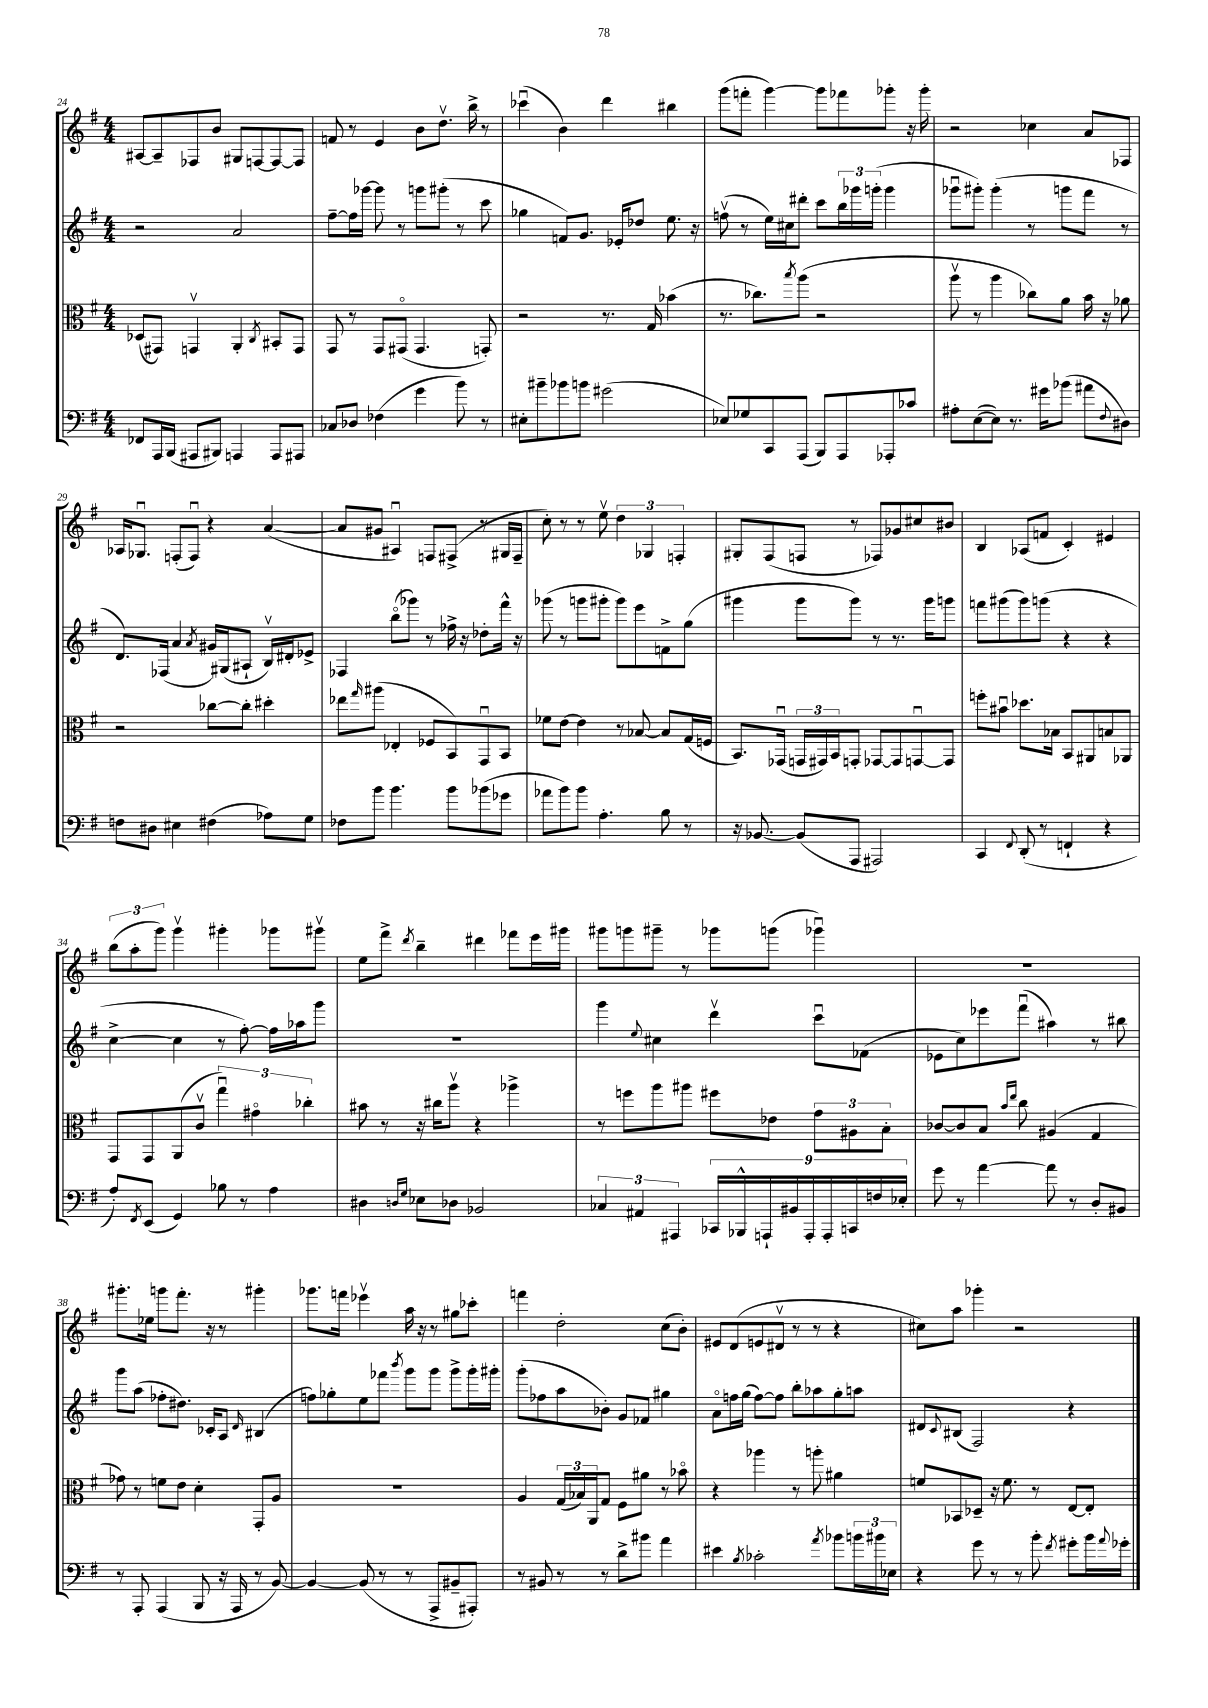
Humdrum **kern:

**kern	**kern	**kern	**kern
*staff4	*staff3	*staff2	*staff1
*clefF4	*clefC3	*clefG2	*clefG2
*k[f#]	*k[f#]	*k[f#]	*k[f#]
*M4/4	*M4/4	*M4/4	*M4/4
8FF-/L	(8D-/L	2r	[8A#/L
16AAA/L	8GG#/J)	.	8A#~/]
(16BBB/JJ	.	.	.
8AAA#/L	4GGv/	.	8F-/
8BBB#/J)	.	.	8b/J
4AAA/	4AA'/	2a/	8G#/L
.	.	.	[8F/
.	8qC/	.	.
8AAA/L	8BB#'/L	.	8F/_
8AAA#/J	8GG/J	.	8F/]J
=	=	=	=
8C-/L	8GG/	[8ff#~\L	8f/
8D-/J	8r	16ff#\]L	8r
.	.	[16ggg-\JJ	.
(4F-\	8GG/L	8ggg-\]	4e/
.	(8GG#o/J	8r	.
4g\	4.GG#/	8ggg\L	8b\L
.	.	(8ggg#'\J	8.ddv\J
8b\)	.	8r	.
.	.	.	16bb^\
8r	8GG'/)	8ccc\	8r
=	=	=	=
8E#'\L	2r	4gg-\	(4ccc-u\
8b#~\	.	.	.
8b-\	.	8f/L)	4b\)
8b\J	.	8.g/J	.
(2g#\	8.r	.	4ddd\
.	.	16e-'/LK	.
.	.	8dd-/J	.
.	16G/	.	.
.	(4b-\	8.ee\	4bb#\
.	.	16r	.
=	=	=	=
8E-/L)	8.r	(8ffv\	(8ggg\L
8G-/	.	8r	8fff'\J
.	8.cc-\L)	.	.
8CC/	.	16ee\LL)	[4ggg\)
.	.	16cc#\J	.
.	8qbb/	.	.
(8AAA/J	(8aa\J	8ddd#'\J	.
8BBB/L)	2r	8ccc\L	8ggg\]L
8AAA/	.	24bb\L	8fff-\
.	.	24ggg-\	.
.	.	(24ggg'\JJ	.
8AAA-'/	.	4ggg\	8ggg-'\J
8c-/J	.	.	16r
.	.	.	16ggg-'\
=	=	=	=
8A#'\L	8aav\	8ggg-u\L	2r
([8E\	8r	8ggg#'\J)	.
8E\]J)	4aa\	(4ggg#'\	.
8.r	.	.	.
.	8cc-\L)	8r	4cc-\
16g#\LK	.	.	.
(8b-\J	8a\J	8ggg\L	.
8a#\L	16b\	8fff#\J	8a/L
.	16r	.	.
8qqF#/	.	.	.
8D#\J)	8a-\	8r	8F-/J
=	=	=	=
8F\L	2r	8.d/L)	16A-/LK
.	.	.	8.G-u/J
8D#\J	.	.	.
.	.	(16F-/Jk	.
4E#\	.	4a/	(8F'/L
.	.	.	8Fu/J)
.	.	8qa/	.
(4F#\	[8cc-\L	16g#/LL)	4r
.	.	(16G#/J	.
.	8cc-'\]J	8A#`/J	.
8A-\L)	4dd#'\	16Bv/LL)	([4a/
.	.	16d#'/J	.
8G\J	.	8e-^/J	.
=	=	=	=
8F-\L	8ee-\L	4F-/	8a/]L
.	16qqgg/	.	.
8b\J	(8aa#\J	.	8g#/J
4.b\	4E-'/	(8bbo\L	4A#u/)
.	.	8ggg-\J)	.
.	8F-/L	8r	8F/L
8b\L	8BB/)	16ff-^\	(8F#^/J
.	.	16r	.
(8b-\	8GGu/	8dd-'\L	8r
8g-\J	8BB/J	16fff#^^\Jk	16G#/LL
.	.	16r	16F#~/JJ
=	=	=	=
8a-\L	8f-\L	(8ggg-\	8cc'\)
8b\)	[8e\J	8r	8r
8b\J	4e\]	8ggg\L	8r
4.A'\	.	8ggg#'\J	8eev\
.	8r	8ggg#\L)	6dd\
.	[8B-/	8eee\	.
.	.	.	6G-/
8B\	8B-/]L	8f^\	.
.	.	.	6F'/
8r	(16G/L	(8gg\J	.
.	16F/JJ	.	.
=	=	=	=
16r	8.BB/L)	4ggg#\	8G#'/L
[8.BB-/	.	.	.
.	.	.	(8F#/
.	(16GG-u/Jk	.	.
(8BB-/]L	24GG/LL	8ggg#\L	8F/J
.	24GG#/)	.	.
.	24BB/J	.	.
8AAA/J	8GG'/J	8ggg#\J)	8r
2AAA#/)	[8GG-/L	8r	8F-/L)
.	8GG-/]	8.r	8g-/
.	[8GGu/	.	8cc#/
.	.	16ggg#\LK	.
.	8GG/]J	8ggg\J	8b#/J
=	=	=	=
4CC/	8ff'\L	8fff\L	4B/
.	8b#u\J	(8ggg#\	.
8qqFF#/	.	.	.
(8DD'/	8.dd-\L	8ggg#\)	(8A-/L
8r	.	(8ggg\J	8f/J
.	16B-\Jk	.	.
4FF`/	8BB/L	4r	4c'/)
.	8AA#/	.	.
4r	8B/	4r	4e#/
.	8AA-/J	.	.
=	=	=	=
8A'/L)	8GG/L	[4cc^\	(12bb\L
.	.	.	12aa'\
8qFF#/	.	.	.
(8EE/J	8GG/	.	.
.	.	.	12ggg\J)
4GG/)	(8AA/	4cc\]	4gggv\
.	8cv/J	.	.
8B-\	6ggu\)	8r	4ggg#'\
8r	.	[8ff#'\)	.
.	6g#o\	.	.
4A\	.	16ff#\]LL	8ggg-\L
.	.	16aa-\J	.
.	6cc-'\	.	.
.	.	8ggg\J	8ggg#v\J
=	=	=	=
4D#\	8b#\	1r	8ee\L
.	8r	.	8fff#^\J
16qqD/LL	.	.	.
16qqG/JJ	.	.	8qddd/
8E-\L	16r	.	4bb~\
.	16cc#\LK	.	.
8D-\J	8aav\J	.	.
2BB-/	4r	.	4ddd#\
.	4aa-^\	.	8fff-\L
.	.	.	16eee\L
.	.	.	16ggg#\JJ
=	=	=	=
6C-/	8r	4ggg\	8ggg#\L
.	8ff\L	.	8ggg\
6AA#/	.	.	.
.	.	8qqee/	.
.	8aa\	4cc#\	8ggg#~\J
6AAA#/	.	.	.
.	8aa#\J	.	8r
18CC-/LL	8ff#\L	4dddv\	8ggg-\L
18BBB-^^/	.	.	.
18AAA`/	.	.	.
.	8e-\J	.	(8ggg\J
18BB#/	.	.	.
18AAA'/	.	.	.
.	12g\L	8cccu\L	4ggg-u\)
18AAA'/	.	.	.
18CC/	12A#\	.	.
.	.	(8f-\J	.
18F/	.	.	.
.	12B'\J	.	.
18E-'/JJ	.	.	.
=	=	=	=
8g\	[8c-/L	8e-\L	1r
8r	8c-/]	8cc\)	.
[4a\	8B/J	8eee-\	.
.	16qqb/LL	.	.
.	16qqee/JJ	.	.
.	8cc\	(8fff#u\J	.
8a\]	(4A#/	4aa#\)	.
8r	.	.	.
8D'/L	4G/	8r	.
8BB#/J	.	8bb#\	.
=	=	=	=
8r	8g-\)	8ggg\L	8.ggg#'\L
8AAA'/	8r	(8aa\J	.
.	.	.	16ee-\Jk
(4AAA/	8f\L	8ff-'\L	8ggg\L
.	8e\J	8.dd#\J)	8.fff#'\J
8BBB/	4d'\	.	.
.	.	16c-'/LK	16r
16r	.	8A/J	8r
16AAA/	.	.	.
.	.	16qqd/	.
8r	8GG'/L	(4B#/	4ggg#'\
[8BB/)	8A/J	.	.
=	=	=	=
4BB/_	1r	8ff\L)	8.ggg-\L
.	.	8gg-'\	.
.	.	.	16fff\Jk
(8BB/]	.	8ee\	4eee-v\
8r	.	8fff-\J	.
.	.	8qbbb/	.
8r	.	8ggg\L	16aa\
.	.	.	16r
8AAA^/L	.	8ggg\J	8r
8BB#~/	.	8ggg^\L	8gg#\L
8AAA#'/J)	.	16ggg'\L	8ccc-'\J
.	.	16ggg#'\JJ	.
=	=	=	=
8r	4A/	(8ggg'\L	4fff\
8BB#/	.	8ff-\	.
8r	(24G/LL	8aa\	2dd'\
.	24B-/)	.	.
.	24AA/J	.	.
8r	8G/J	8b-'\J)	.
8d^\L	8F#\L	8g/L	.
8b#\J	8a#\J	8f-/J	.
4a\	8r	4gg#\	(8cc\L
.	8b-o\	.	8b'\J)
=	=	=	=
4e#\	4r	8ao\L	8e#/L
.	.	16ff\L	(8d/
.	.	(16gg\JJ	.
8qB/	.	.	.
2c-'\	4aa-\	[8ff\L)	8e/
.	.	8ff\]J	8d#v/J
.	8r	8bb'\L	8r
.	8aa'\	8aa-\	8r
8qa/	.	.	.
8b-\L	4a#\	8gg'\	4r
24b\L	.	8aa\J	.
24b#\	.	.	.
24E-\JJ	.	.	.
=	=	=	=
4r	8f/L	8d#/L	8cc#\L)
.	.	8qqc/	.
.	8BB-/	(8B#/J	8aa\J
8g\	8D-~/J	2F#/)	4ggg-'\
8r	16r	.	.
.	8.f\	.	.
8r	.	.	2r
8b'\	8r	.	.
8qf#/	.	.	.
8g#'\L	[8E/L	4r	.
16b\L	8E'/]J	.	.
8qqa/	.	.	.
16g-'\JJ	.	.	.
==	==	==	==
*-	*-	*-	*-
